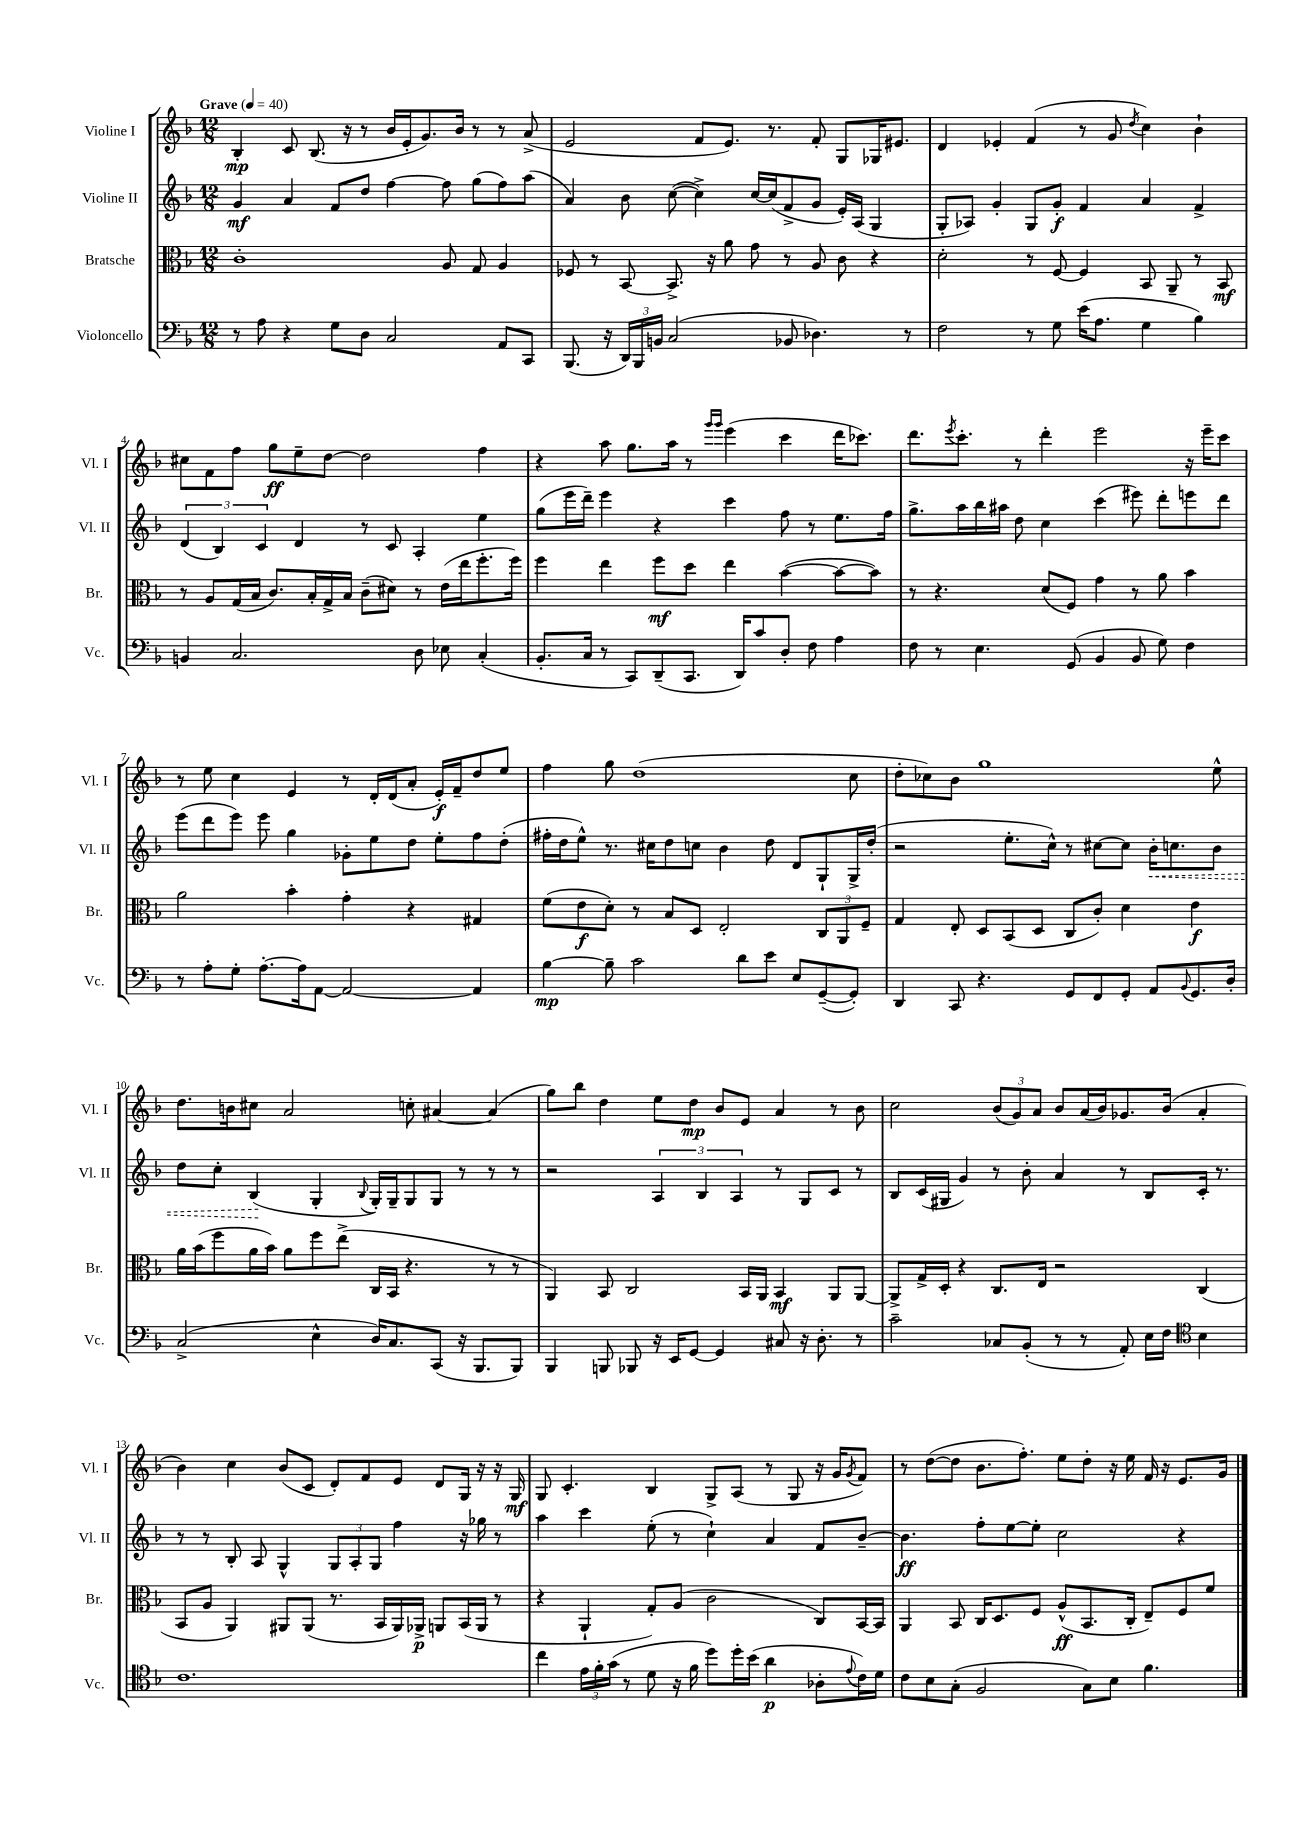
<<
\new StaffGroup <<
\new Staff = "s0" \with { instrumentName = "Violine I" shortInstrumentName = "Vl. I" } {
    \clef treble \key f \major \numericTimeSignature \time 12/8 \tempo "Grave" 4 = 40
    bes4-.\mp c'8 bes8.( r16 r8 bes'16 e'16-. g'8.) bes'16 r8 r8 a'8->( |
    e'2 f'8 e'8.) r8. f'8-. g8 ges16 eis'8. |
    d'4 ees'4-. f'4( r8 g'8 \acciaccatura { d''8 } c''4) bes'4-! |
    cis''8 f'8 f''8 g''8\ff e''8-- d''8~ d''2 f''4 |
    r4 a''8 g''8. a''16 r8 \grace { g'''16 g'''16 } e'''4( c'''4 d'''16 ces'''8.) |
    d'''8. \acciaccatura { e'''8 } c'''8.-. r8 d'''4-. e'''2 r16 e'''16-- c'''8 |
    r8 e''8 c''4 e'4 r8 d'16-. d'16( a'8-. e'16-.\f) f'16-- d''8 e''8 |
    f''4 g''8 d''1( c''8 |
    d''8-. ces''8) bes'8 g''1 e''8-^ |
    d''8. b'16 cis''8 a'2 c''8-. ais'4~ ais'4( |
    g''8) bes''8 d''4 e''8 d''8\mp bes'8 e'8 a'4 r8 bes'8 |
    c''2 \tuplet 3/2 { bes'8( g'8) a'8 } bes'8 a'16( bes'16) ges'8. bes'16( a'4-. |
    bes'4) c''4 bes'8( c'8 d'8-.) f'8 e'8 d'8 g16 r16 r16 g16\mf |
    g8 c'4.-. bes4 g8-> a8( r8 g8 r16 g'16 \acciaccatura { g'8 } f'8) |
    r8 d''8~( d''8 bes'8. f''8.-.) e''8 d''8-. r16 e''16 f'16 r16 e'8. g'16 \bar "|." |
}
\new Staff = "s1" \with { instrumentName = "Violine II" shortInstrumentName = "Vl. II" } {
    \clef treble \key f \major \numericTimeSignature \time 12/8
    g'4\mf a'4 f'8 d''8 f''4~ f''8 g''8( f''8) a''8( |
    a'4) bes'8 c''8~( c''4->) c''16~ c''16( f'8-> g'8 e'16-.) a16( g4 |
    g8-. aes8) g'4-. g8 g'8-.\f f'4 a'4 f'4-> |
    \tuplet 3/2 { d'4( bes4) c'4 } d'4 r8 c'8 a4-. e''4 |
    g''8( e'''16 d'''16--) e'''4 r4 c'''4 f''8 r8 e''8. f''16 |
    g''8.-> a''16 bes''16 ais''16 d''8 c''4 c'''4( eis'''8) d'''8-. e'''8 d'''8 |
    e'''8( d'''8 e'''8) e'''8 g''4 ges'8-. e''8 d''8 e''8-. f''8 d''8-.( |
    fis''16-. d''16 e''8-^) r8. cis''16 d''8 c''8 bes'4 d''8 d'8 g8-! g16-> d''16-.( |
    r2 e''8.-. c''16-^) r8 cis''8~ cis''8 \once \override Hairpin.style = #'dashed-line bes'16-.\< c''8. bes'8 |
    d''8 c''8-. bes4\!( g4-. \appoggiatura { bes8 } g16-.) g16-- g8 g8 r8 r8 r8 |
    r2 \tuplet 3/2 { a4 bes4 a4 } r8 g8 c'8 r8 |
    bes8 c'16( gis16 g'4) r8 bes'8-. a'4 r8 bes8 c'16-. r8. |
    r8 r8 bes8-. a8 g4-^ \tuplet 3/2 { g8 a8-. g8 } f''4 r16 ges''16 r8 |
    a''4 c'''4 e''8-.( r8 c''4-!) a'4 f'8 bes'8~-- |
    bes'4.\ff f''8-. e''8~ e''8-. c''2 r4 \bar "|." |
}
\new Staff = "s2" \with { instrumentName = "Bratsche" shortInstrumentName = "Br." } {
    \clef alto \key f \major \numericTimeSignature \time 12/8
    c'1-. a8 g8 a4 |
    fes8 r8 bes,8~ bes,8.-> r16 a'8 g'8 r8 a8 c'8 r4 |
    d'2-. r8 f8~ f4 bes,8 a,8-- r8 bes,8\mf |
    r8 a8 g16( bes16 c'8.) bes16-. g16-> bes16 c'8--( dis'8) r8 e'16( e''16 f''8.-. f''16) |
    f''4 e''4 f''8\mf d''8 e''4 bes'4~( bes'8~ bes'8) |
    r8 r4. d'8( f8) g'4 r8 a'8 bes'4 |
    a'2 bes'4-. g'4-. r4 gis4 |
    f'8( e'8\f d'8-.) r8 bes8 d8 e2-. \tuplet 3/2 { c8 a,8 f8-- } |
    g4 e8-. d8 bes,8( d8 c8 c'8-.) d'4 e'4\f |
    a'16 bes'16( f''8 a'16 bes'16) a'8 f''8 e''8->( c16 bes,16 r4. r8 r8 |
    a,4) bes,8 c2 bes,16 a,16 bes,4\mf a,8 a,8~ |
    a,8-> g16-> d16-. r4 c8. e16 r2 c4( |
    bes,8 a8 a,4) ais,8 ais,8( r8. bes,16 ais,16) aes,16->\p a,8 bes,16( a,16 r8 |
    r4 a,4-! g8-.) a8( c'2 c8) bes,16~ bes,16 |
    a,4 bes,8 c16 d8. f8 a8-^\ff( bes,8. c16-. e8--) f8 f'8 \bar "|." |
}
\new Staff = "s3" \with { instrumentName = "Violoncello" shortInstrumentName = "Vc." } {
    \clef bass \key f \major \numericTimeSignature \time 12/8
    r8 a8 r4 g8 d8 c2 a,8 c,8 |
    bes,,8.( r16 \tuplet 3/2 { d,16) bes,,16 b,16 } c2( bes,8 des4.) r8 |
    f2 r8 g8 e'16( a8. g4 bes4) |
    b,4 c2. d8 ees8 c4-.( |
    bes,8.-. c16 r8 c,8) d,8--( c,8. d,16) c'8 d8-. f8 a4 |
    f8 r8 e4. g,8( bes,4 bes,8 g8) f4 |
    r8 a8-. g8-. a8.~-. a16 a,8~ a,2~ a,4 |
    bes4~\mp bes8-- c'2 d'8 e'8 e8 g,8~--( g,8-.) |
    d,4 c,8 r4. g,8 f,8 g,8-. a,8 \appoggiatura { bes,8 } g,8. d16-. |
    c2->( e4-^ d16) c8. c,8( r16 bes,,8. bes,,8) |
    bes,,4 b,,8 bes,,8 r16 e,16 g,8~ g,4 cis8 r16 d8.-. r8 |
    c'2-- ces8 bes,8-.( r8 r8 a,8-.) e16 f16 \clef tenor bes4 |
    c'1. |
    c''4 \tuplet 3/2 { e'16 f'16-. g'16( } r8 d'8 r16 f'16 d''8) d''16-. bes'16( a'4\p aes8-. \appoggiatura { e'8 } c'16) d'16 |
    c'8 bes8 g8-.( f2 g8) bes8 f'4. \bar "|." |
}
>>
>>
